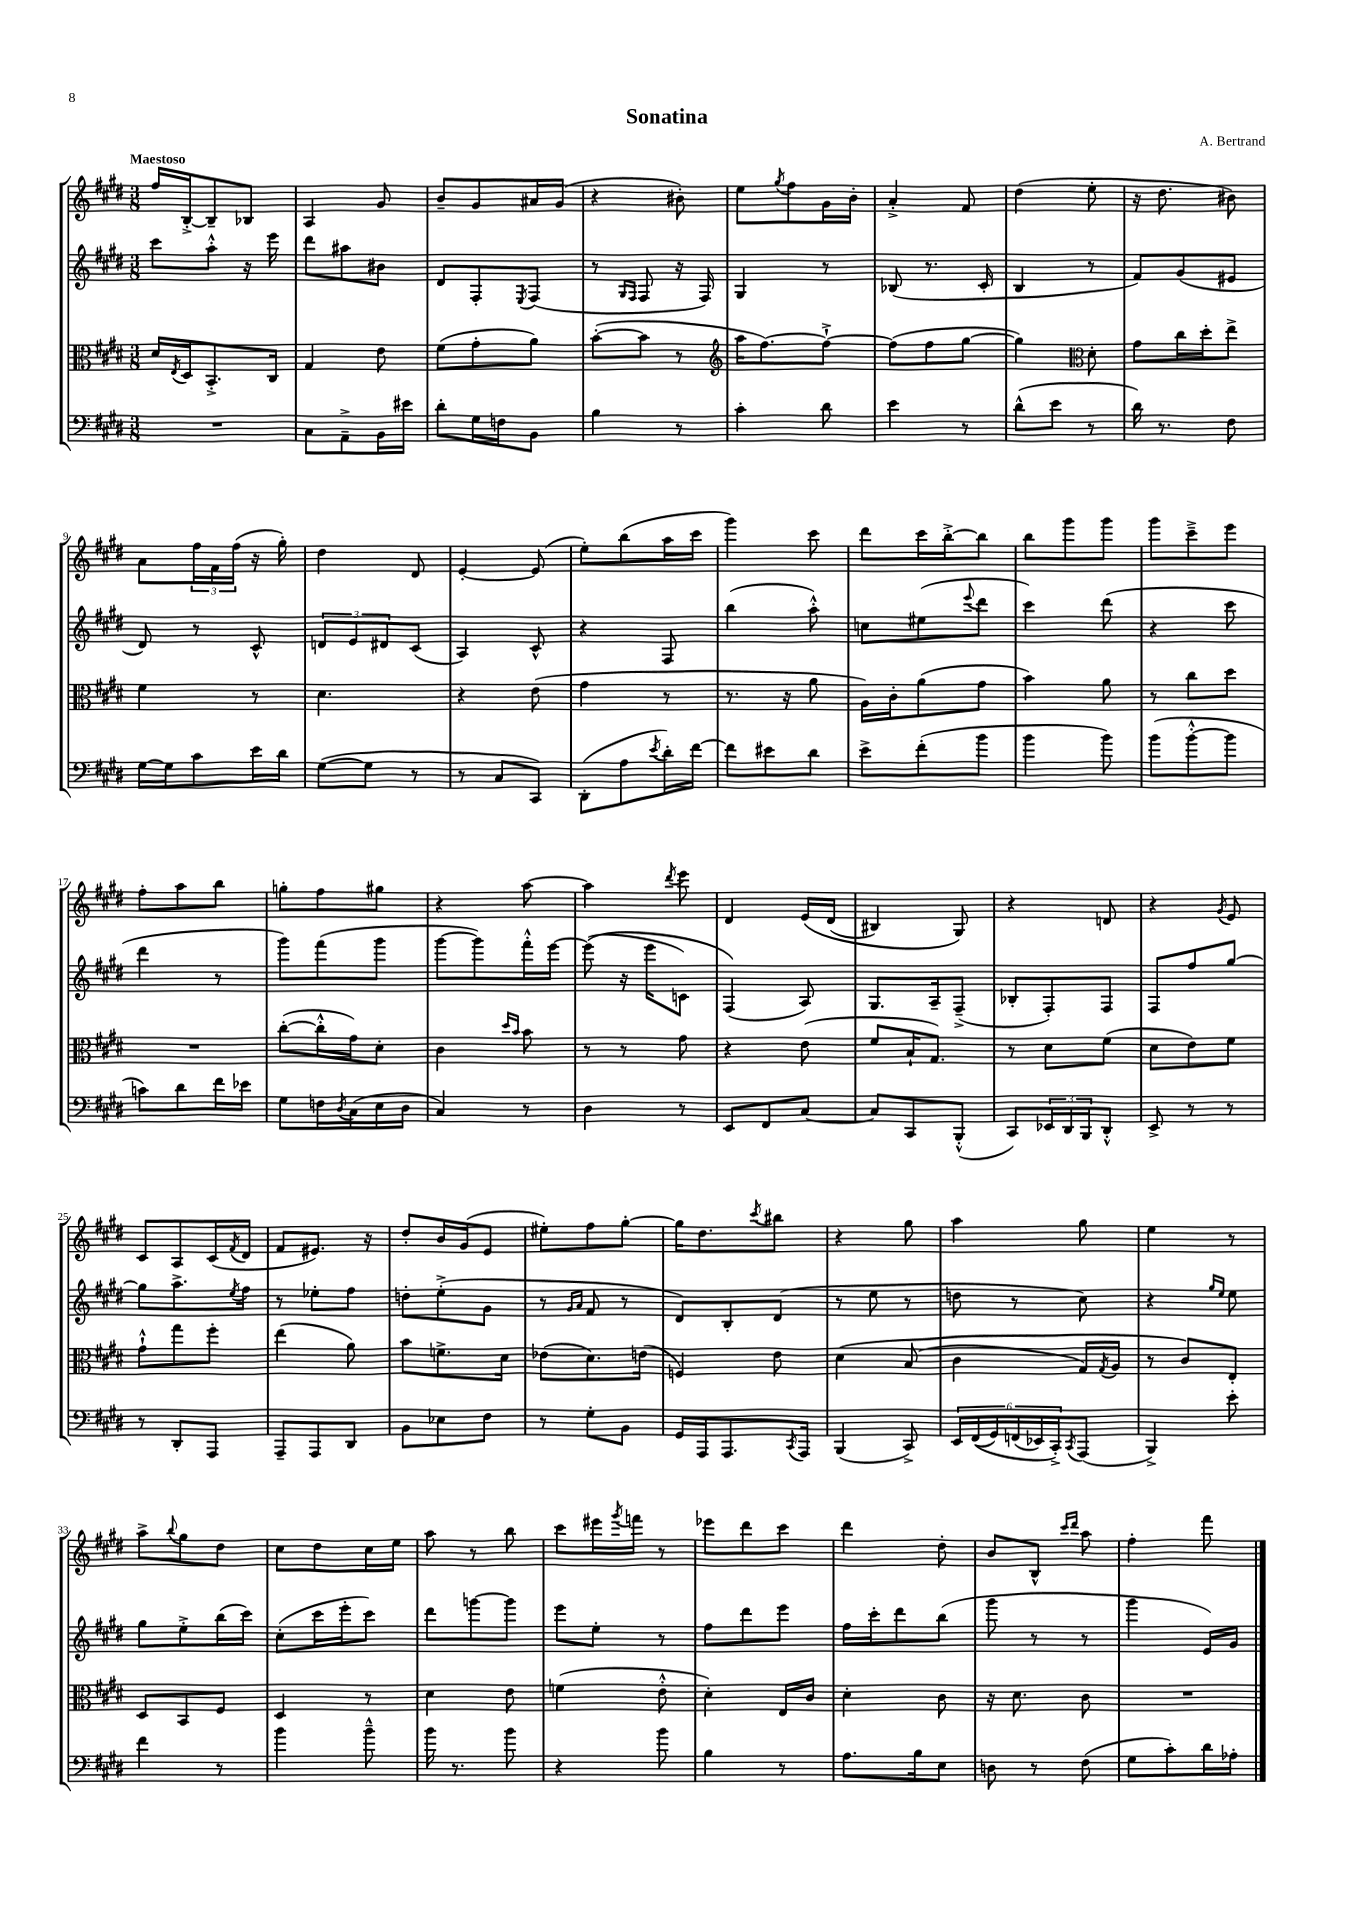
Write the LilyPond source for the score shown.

\header { title = "Sonatina" composer = "A. Bertrand" }
<<
\new StaffGroup <<
\new Staff = "s0" {
    \clef treble \key e \major \numericTimeSignature \time 3/8 \tempo "Maestoso"
    fis''16 b16~-.-> b8-- bes8 |
    a4 gis'8 |
    b'8-- gis'8 ais'16 gis'16( |
    r4 bis'8-.) |
    e''8 \acciaccatura { gis''8 } fis''8 gis'16 b'16-. |
    a'4-.-> fis'8 |
    dis''4( e''8-. |
    r16 dis''8. bis'8) |
    a'8 \tuplet 3/2 { fis''16 fis'16 fis''16( } r16 gis''16-.) |
    dis''4 dis'8 |
    e'4~-. e'8( |
    e''8-.) b''8( a''16 cis'''16 |
    gis'''4) cis'''8 |
    dis'''8 cis'''16 b''16~-.-> b''8 |
    b''8 gis'''8 gis'''8 |
    gis'''8 cis'''8---> e'''8 |
    fis''8-. a''8 b''8 |
    g''8-. fis''8 gis''8 |
    r4 a''8~ |
    a''4 \acciaccatura { dis'''8 } e'''8 |
    dis'4 e'16\( dis'16( |
    bis4) gis8\) |
    r4 d'8 |
    r4 \acciaccatura { gis'8 } e'8 |
    cis'8 a8 cis'16( \acciaccatura { fis'8 } dis'16 |
    fis'8 eis'8.) r16 |
    dis''8-. b'16 gis'16( e'8 |
    eis''8-.) fis''8 gis''8~-. |
    gis''16 dis''8. \acciaccatura { cis'''8 } bis''8 |
    r4 gis''8 |
    a''4 gis''8 |
    e''4 r8 |
    a''8-> \appoggiatura { b''8 } gis''8 dis''8 |
    cis''8 dis''8 cis''16 e''16 |
    a''8 r8 b''8 |
    cis'''8 eis'''16 \acciaccatura { gis'''8 } f'''16 r8 |
    ees'''8 dis'''8 cis'''8 |
    dis'''4 dis''8-. |
    b'8 b8-^ \grace { cis'''16 dis'''16 } a''8 |
    fis''4-. fis'''8 \bar "|." |
}
\new Staff = "s1" {
    \clef treble \key e \major \numericTimeSignature \time 3/8
    cis'''8 a''8-.-^ r16 e'''16 |
    dis'''8 ais''8 bis'8 |
    dis'8 fis8-. \acciaccatura { e8 } fis8( |
    r8 \grace { gis16 fis16 } fis8 r16 fis16) |
    gis4 r8 |
    bes8( r8. cis'16-. |
    b4 r8 |
    fis'8) gis'8( eis'8 |
    dis'8) r8 cis'8-^ |
    \tuplet 3/2 { d'8 e'8 dis'8 } cis'8( |
    a4) cis'8-^ |
    r4 fis8 |
    b''4( a''8-.-^) |
    c''8 eis''8( \appoggiatura { e'''8 } dis'''8 |
    cis'''4) dis'''8( |
    r4 cis'''8 |
    dis'''4 r8 |
    gis'''8) fis'''8( gis'''8 |
    gis'''8~ gis'''8) fis'''16-.-^ e'''16~ |
    e'''8(\( r16 e'''16 c'8) |
    fis4(\) a8) |
    gis8. a16-- fis8--->( |
    bes8-. fis8-.) fis8 |
    fis8 fis''8 gis''8~ |
    gis''8 a''8.-> \acciaccatura { e''8 } fis''16 |
    r8 ees''8-. fis''8 |
    d''8-. e''8-.->( gis'8 |
    r8 \grace { gis'16 a'16 } fis'8 r8 |
    dis'8) b8-. dis'8( |
    r8 e''8 r8 |
    d''8 r8 cis''8) |
    r4 \grace { gis''16 e''16 } e''8 |
    gis''8 e''8-.-> b''16( cis'''16) |
    cis''8-.( cis'''16 e'''16-. cis'''8) |
    dis'''8 g'''8~ g'''8 |
    e'''8 e''8-. r8 |
    fis''8 dis'''8 e'''8 |
    fis''16 cis'''16-. dis'''8 b''8( |
    gis'''8 r8 r8 |
    gis'''4 e'16) gis'16 \bar "|." |
}
\new Staff = "s2" {
    \clef alto \key e \major \numericTimeSignature \time 3/8
    dis'16 \acciaccatura { e8 } dis16 b,8.-.-> cis16 |
    gis4 e'8 |
    fis'8( gis'8-. a'8) |
    b'8~-.( b'8 r8 |
    \clef treble a''16 fis''8.~) fis''8~-!-> |
    fis''8( fis''8 gis''8~ |
    gis''4) \clef alto dis'8-. |
    gis'8 cis''16 dis''16-. e''8-> |
    fis'4 r8 |
    dis'4. |
    r4 e'8( |
    gis'4 r8 |
    r8. r16 a'8 |
    a16) cis'16-. a'8( gis'8 |
    b'4) a'8 |
    r8 cis''8 dis''8 |
    R4. |
    cis''8~-.( cis''16-.-^ gis'16) dis'8-. |
    cis'4 \grace { dis''16 b'16 } b'8 |
    r8 r8 gis'8 |
    r4 e'8( |
    fis'8 b16-! gis8.) |
    r8 dis'8 fis'8( |
    dis'8 e'8) fis'8 |
    gis'8-!-^ gis''8 fis''8-. |
    e''4( a'8) |
    b'8 f'8.-> dis'16 |
    ees'8( dis'8.) e'16( |
    f4) e'8 |
    dis'4\( b8( |
    cis'4 gis16) \acciaccatura { gis8 } a16 |
    r8 cis'8\) e8-. |
    dis8 b,8 fis8 |
    dis4 r8 |
    dis'4 e'8 |
    f'4( e'8-.-^ |
    dis'4-.) e16 cis'16 |
    dis'4-. cis'8 |
    r16 dis'8. cis'8 |
    R4. \bar "|." |
}
\new Staff = "s3" {
    \clef bass \key e \major \numericTimeSignature \time 3/8
    R4. |
    cis8 a,8---> b,16 eis'16 |
    dis'8-. gis16 f16 b,8 |
    b4 r8 |
    cis'4-. dis'8 |
    e'4 r8 |
    dis'8-^( e'8 r8 |
    dis'16) r8. fis8 |
    gis16~ gis16 cis'8 e'16 dis'16 |
    gis8~( gis8 r8 |
    r8 cis8 cis,8) |
    dis,8-.( a8 \acciaccatura { e'8 } dis'16-.) fis'16~ |
    fis'8 eis'8 dis'8 |
    e'8-> fis'8-.( b'8 |
    b'4 b'8) |
    b'8( b'8~-.-^ b'8 |
    c'8) dis'8 fis'16 ees'16 |
    gis8 f16 \acciaccatura { dis8 } cis16( e16 dis16 |
    cis4) r8 |
    dis4 r8 |
    e,8 fis,8 cis8~ |
    cis8 cis,8 b,,8-.-^( |
    cis,8) \tuplet 3/2 { ees,16 dis,16 b,,16 } dis,8-.-^ |
    e,8-> r8 r8 |
    r8 dis,8-. a,,8 |
    a,,8-- a,,8 dis,8 |
    b,8 ees8 fis8 |
    r8 gis8-. b,8 |
    gis,16 a,,16 a,,8. \acciaccatura { cis,8 } a,,16 |
    b,,4( cis,8->) |
    \tuplet 6/4 { e,16 fis,16(\( gis,16) f,16( ees,16) cis,16-.->\) } \acciaccatura { cis,8 } a,,8( |
    b,,4->) e'8-. |
    fis'4 r8 |
    b'4 b'8---^ |
    b'16 r8. b'8 |
    r4 b'8 |
    b4 r8 |
    a8. b16 e8 |
    d8 r8 fis8( |
    gis8 cis'8-.) dis'16 aes16-. \bar "|." |
}
>>
>>
